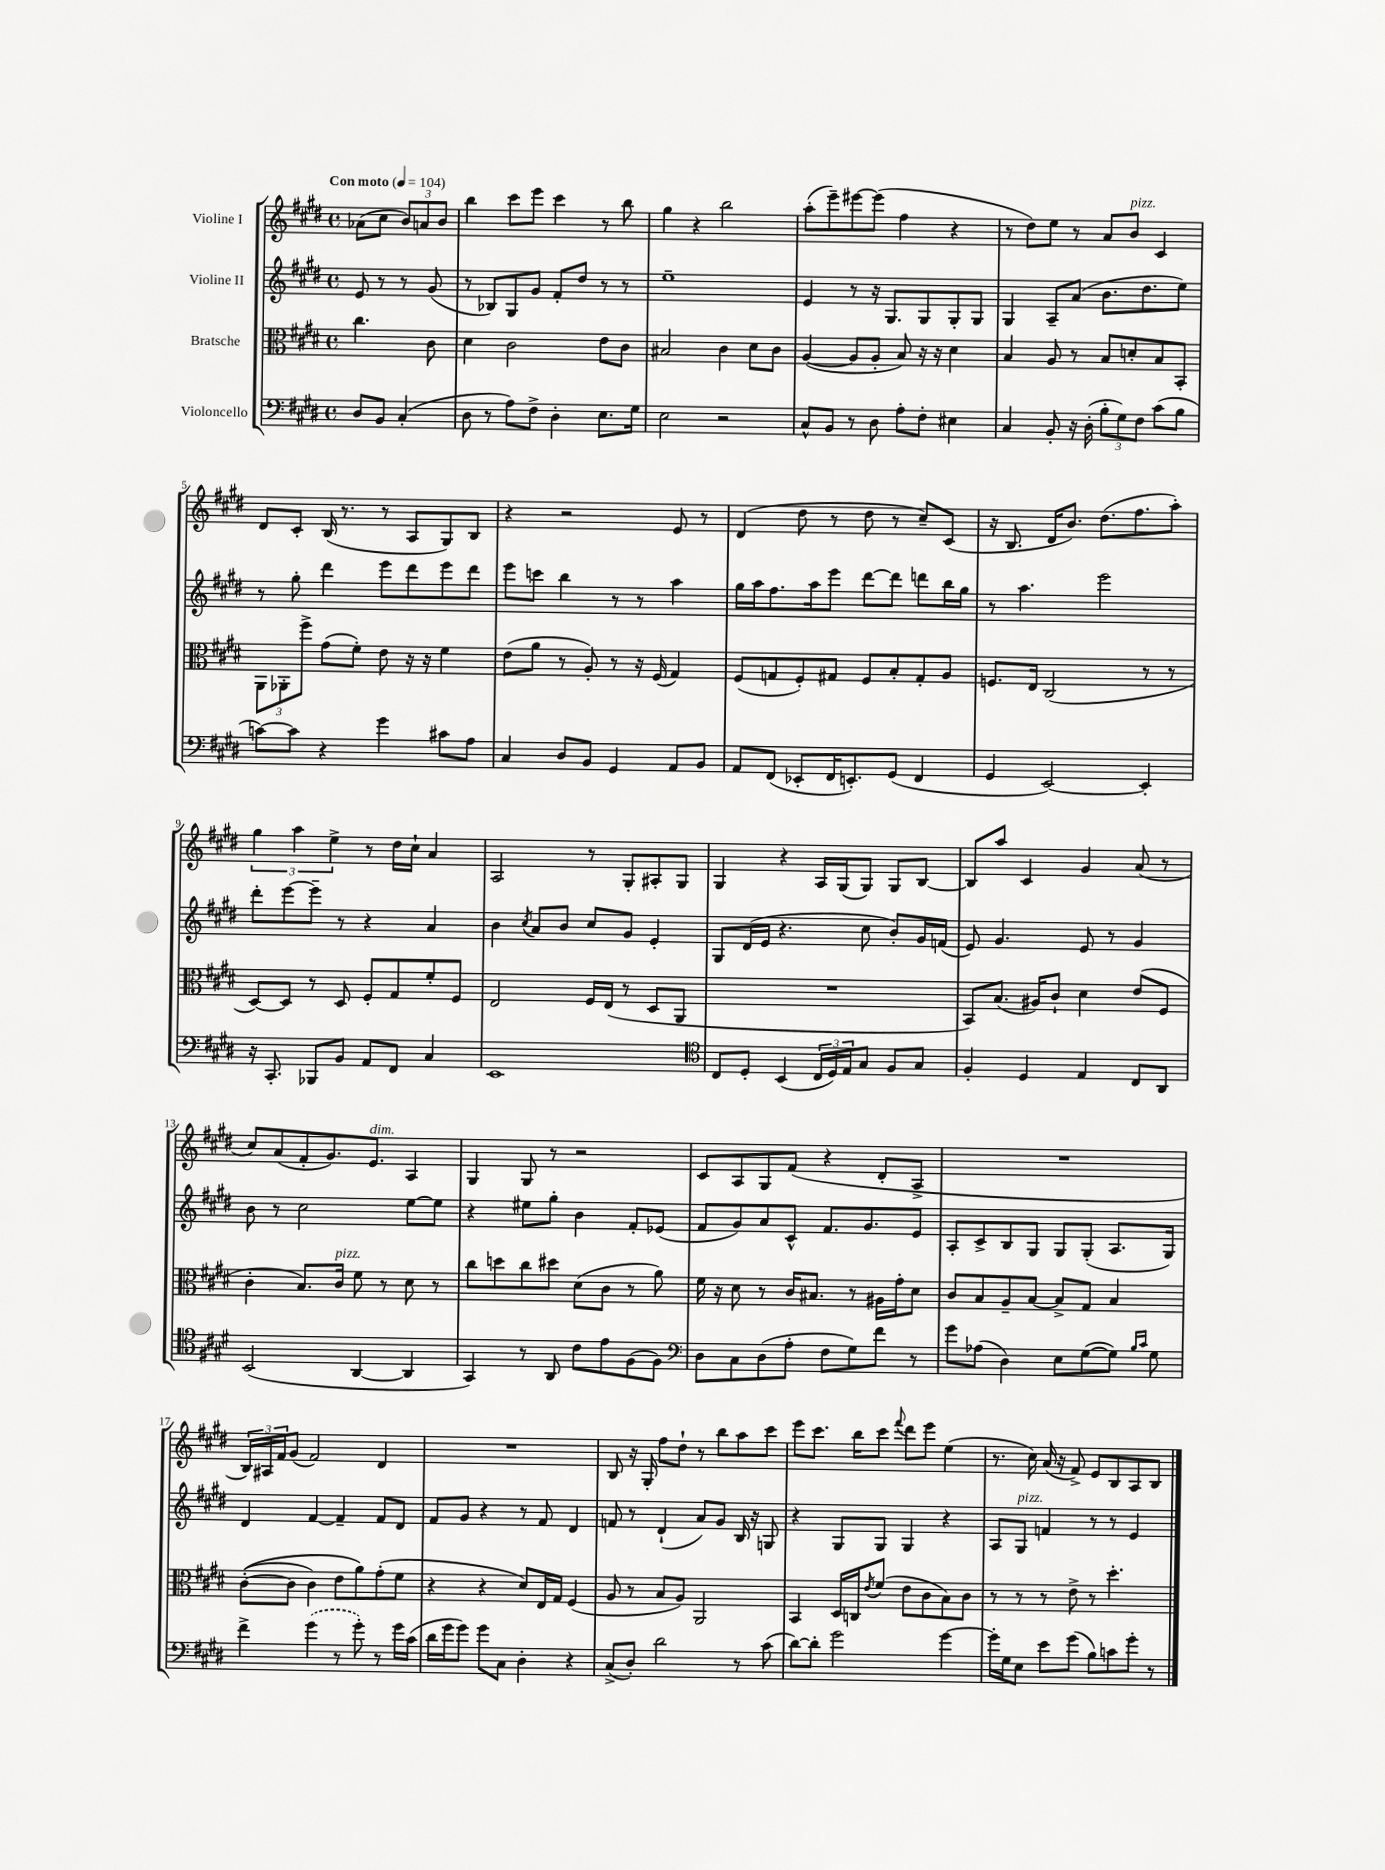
<<
\new StaffGroup <<
\new Staff = "s0" \with { instrumentName = "Violine I" } {
    \clef treble \key e \major \defaultTimeSignature \time 4/4 \partial 2 \tempo "Con moto" 4 = 104
    aes'8( cis''8 \tuplet 3/2 { b'8) a'8 b'8 } |
    b''4 cis'''8 e'''8 cis'''4 r8 b''8 |
    gis''4 r4 b''2 |
    a''8-.( e'''8--) eis'''8~ eis'''8( fis''4 r4 |
    r8 dis''8) e''8 r8 a'8 b'8^\markup { \italic "pizz." } cis'4 |
    dis'8 cis'8-. b16( r8. r8 a8 gis8) b8 |
    r4 r2 e'8 r8 |
    dis'4( dis''8 r8 dis''8 r8 cis''8--) cis'8( |
    r16 b8. dis'16 b'8.) dis''8.( fis''8. a''8-.) |
    \tuplet 3/2 { gis''4 a''4 e''4-> } r8 dis''16 cis''16-! a'4 |
    a2 r8 gis8-. ais8-. gis8 |
    gis4 r4 a16 gis16( gis8) gis8 b8~ |
    b8 a''8 cis'4 gis'4 a'8( r8 |
    cis''8) a'8( fis'8-. gis'8.) e'8.^\markup { \italic "dim." } a4 |
    gis4 gis8 r8 r2 |
    cis'8 a8 gis8 fis'8( r4 dis'8-. a8-> |
    R1 |
    \tuplet 3/2 { b16) ais16 fis'16 } gis'8( fis'2) dis'4 |
    R1 |
    b8 r16 gis16-. fis''8 dis''8-! r8 b''8 a''8 cis'''8 |
    e'''8 cis'''8. b''16 cis'''8 \appoggiatura { fis'''8 } dis'''8 e'''8 e''4( |
    r8. cis''16) a'16( r16 fis'8->) e'8 b8 a8 b8 \bar "|." |
}
\new Staff = "s1" \with { instrumentName = "Violine II" } {
    \clef treble \key e \major \defaultTimeSignature \time 4/4 \partial 2
    e'8 r8 r8 gis'8( |
    r8 bes8) gis8 gis'8 fis'8-. dis''8 r8 r8 |
    e''1-- |
    e'4 r8 r16 gis8. gis8 gis8-. gis8 |
    gis4 a8-- a'8( b'8. dis''8. e''8) |
    r8 gis''8-. dis'''4 e'''8 dis'''8 e'''8 dis'''8 |
    e'''8 c'''8 b''4 r8 r8 a''4 |
    gis''16 a''16 fis''8. a''16 e'''8 dis'''8~ dis'''8 d'''8 b''16 gis''16 |
    r8 a''4. e'''2 |
    dis'''8-. e'''8~ e'''8-- r8 r4 a'4 |
    b'4 \acciaccatura { cis''8 } a'8 b'8 cis''8 gis'8 e'4-. |
    gis8 dis'16( e'16 r4. cis''8 b'8-.) gis'16 f'16( |
    e'8) gis'4. e'8 r8 gis'4 |
    b'8 r8 cis''2 e''8~ e''8 |
    r4 eis''8 gis''8-. b'4 fis'8-. ees'8( |
    fis'8 gis'8) a'8 cis'8-^ fis'8. gis'8. e'8 |
    a8-. cis'8-> b8 gis8 gis8 gis8-.( a8. gis16) |
    dis'4 fis'4~ fis'4-- fis'8 dis'8 |
    fis'8 gis'8 r4 r8 fis'8 dis'4 |
    f'8 r8 dis'4-!( a'8) gis'8 b16 r16 g8 |
    r4 gis8 gis8 gis4 r4 |
    a8 gis8^\markup { \italic "pizz." } f'4 r8 r8 e'4 \bar "|." |
}
\new Staff = "s2" \with { instrumentName = "Bratsche" } {
    \clef alto \key e \major \defaultTimeSignature \time 4/4 \partial 2
    cis''4. cis'8 |
    dis'4 cis'2 e'8 cis'8 |
    bis2 cis'4 dis'8 cis'8 |
    a4~( a8 a8-. b8) r16 r16 dis'4 |
    b4 a8 r8 b8 d'8-. b8 b,8-. |
    \tuplet 3/2 { a,8 aes,8-. fis''8-> } gis'8( fis'8-.) e'8 r16 r16 fis'4 |
    e'8( a'8 r8 a8-.) r8 r16 fis16( gis4) |
    fis8( g8 fis8-.) gis8 fis8 b8-. gis8-. a8 |
    f8. e16 cis2( r8 r8 |
    dis8~) dis8 r8 dis8 fis8-. gis8 fis'8-. fis8 |
    e2 fis16 e16( r8 dis8 a,8 |
    R1 |
    b,8) b8.( ais16) cis'8-! dis'4 e'8( fis8 |
    cis'4-. b8.) cis'16^\markup { \italic "pizz." } fis'8 r8 dis'8 r8 |
    cis''8 d''8 cis''8 dis''8 dis'8( cis'8 r8 a'8) |
    fis'16 r16 dis'8 r8 cis'16 bis8. r8 ais16 gis'16-. dis'8 |
    cis'8 b8 a8-- b8~ b8-> gis8 b4 |
    cis'8~-.(\( cis'8 cis'4) e'8 a'8\) gis'8-.( fis'8 |
    r4 r4 dis'8) e16 gis16 fis4( |
    a8 r8 b8 a8) a,2 |
    b,4 dis16 c16 \acciaccatura { e'8 } fis'8( e'8 cis'8 b8) cis'8 |
    r8 r8 r8 e'8-> r8 dis''4.-. \bar "|." |
}
\new Staff = "s3" \with { instrumentName = "Violoncello" } {
    \clef bass \key e \major \defaultTimeSignature \time 4/4 \partial 2
    dis8 b,8 cis4-.( |
    dis8 r8 a8) fis8-> dis4-. e8. gis16 |
    e2 r2 |
    cis8-^ b,8 r8 dis8 a8-. fis8-. eis4 |
    cis4 b,8-. r16 dis16-.( \tuplet 3/2 { b8-. gis8) fis8 } cis'8( b8 |
    c'8~) c'8 r4 gis'4 cis'8 a8 |
    cis4 dis8 b,8 gis,4 a,8 b,8 |
    a,8 fis,8( ees,8-. fis,16 e,8.-.) gis,8( fis,4 |
    gis,4 e,2~) e,4-. |
    r16 cis,8.-. bes,,8 b,8 a,8 fis,8 cis4 |
    e,1 |
    \clef tenor cis8 dis8-. b,4( \tuplet 3/2 { cis16 dis16) e16 } gis8 fis8 gis8 |
    fis4-. dis4 e4 cis8 a,8 |
    b,2( a,4~ a,4 |
    gis,4) r8 a,8 cis'8 e'8 fis8( fis8) |
    \clef bass dis8 cis8 dis8( a8-. fis8 gis8) fis'8 r8 |
    gis'8 aes8( dis4) e8 gis8~( gis8) \grace { b16 cis'16 } gis8 |
    fis'4-> \once \slurDashed gis'4( r8 gis'8-.) r8 gis'16 cis'16( |
    dis'16 gis'16 gis'8) gis'8 cis8 dis4-. r4 |
    cis8->( dis8-.) dis'2 r8 cis'8( |
    dis'8~) dis'8-. gis'2 gis'4~ |
    gis'16-. gis16 e8 e'8 gis'8( b8) c'8 gis'8-. r8 \bar "|." |
}
>>
>>
